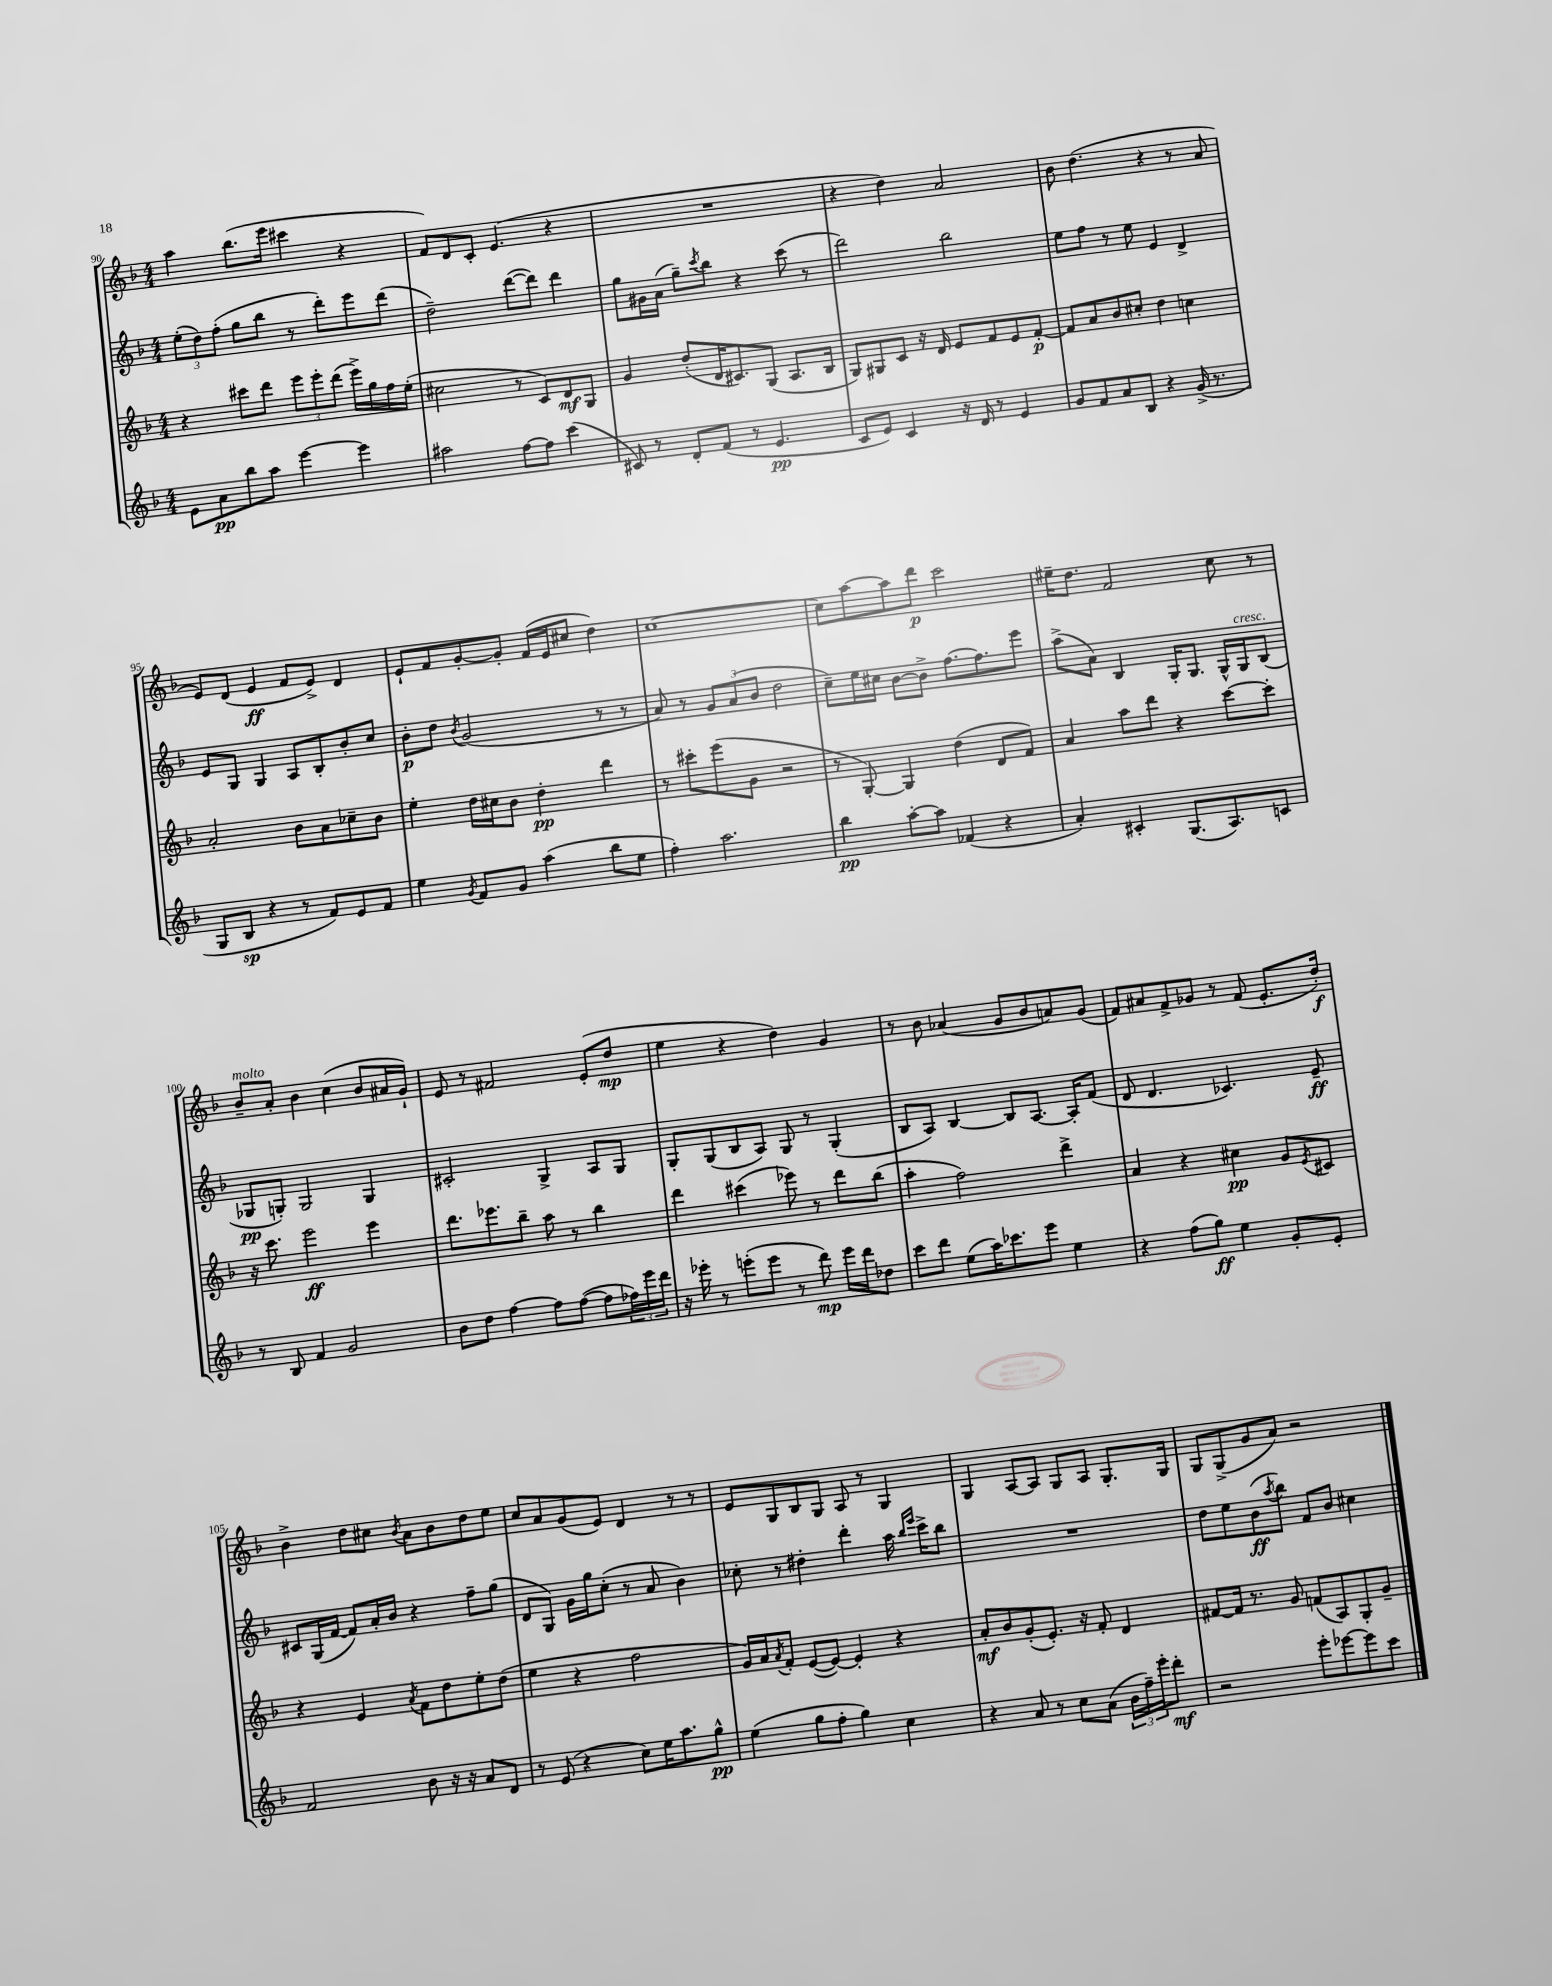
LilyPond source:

<<
\new StaffGroup <<
\new Staff = "s0" {
    \clef treble \key f \major \numericTimeSignature \time 4/4
    a''4 bes''8.( e'''16 cis'''4 r4 |
    f'8) d'8 c'8-. e'4.( r4 |
    R1 |
    r4 d''4) a'2 |
    bes'8 d''4.( r4 r8 a'8 |
    e'8) d'8( e'4\ff f'8 e'8->) d'4 |
    e'8-! f'8 g'8~-. g'8-. f'16( e'16 cis''8 d''4) |
    c''1~ |
    c''8 a''8~ a''8 d'''8\p c'''2 |
    eis''16-- d''8. f'2 c''8 r8 |
    bes'8--^\markup { \italic "molto" } a'8-. bes'4 c''4( bes'8 ais'16 g'16-!) |
    e'8 r8 fis'2 e'8-.( d''8\mp |
    e''4 r4 d''4) g'4 |
    r8 bes'8 aes'4( g'8 bes'8 a'8) g'8( |
    f'8) ais'8 f'8-> ges'8 r8 f'8( e'8.-. d''16-.\f) |
    bes'4-> d''8 cis''8 \acciaccatura { bes'8 } a'8 bes'8 d''8 e''8 |
    c''8 a'8 g'8( e'8) d'4 r8 r8 |
    e'8 g8 bes8 g8 a8 r8 g4 |
    g4 a8~ a8 g8 a8 g8.-. g16 |
    g8 g8->( g'8 a'8) r2 \bar "|." |
}
\new Staff = "s1" {
    \clef treble \key f \major \numericTimeSignature \time 4/4
    \tuplet 3/2 { e''8-.( d''8) f''8-.( } g''8 bes''8 r8 d'''8-.) e'''8 d'''8( |
    d''2--) d'''8~( d'''8) d'''4 |
    g''8 gis'16 a'16( g''8--) \acciaccatura { c'''8 } bes''8 r4 c'''8( r8 |
    d'''2) bes''2 |
    e''8 f''8 r8 e''8 e'4 d'4-> |
    e'8 g8 g4 a8 bes8-. bes'8-. c''8 |
    bes'8-.\p d''8 \acciaccatura { bes'8 } g'2( r8 r8 |
    a'8) r8 \tuplet 3/2 { g'8 a'8( bes'8 } d''2 |
    c''8--) e''16 cis''16 bes'8~ bes'8-> f''8.~ f''8. e'''8 |
    a''8->( a'8) bes4 g16-. g8. g16-^ g16^\markup { \italic "cresc." } bes8( |
    ges8\pp g8-.) g2 g4 |
    cis'2-. g4-> a8 g8 |
    g8-. g8( bes8 a8) g8 r8 g4-.( |
    bes8 a8) bes4~ bes8 a8.~ a16-. f'8( |
    d'8 d'4. ces'4.) e'8--\ff |
    cis'8 g16( f'16~ f'8) a'16-. bes'16 r4 f''8-- g''8( |
    d'8 g8) g'16 g''16 c''8-.( r8 a'8 bes'4) |
    ces''8-. r8 dis''4-. d'''4-. a''16 \grace { bes''16 e'''16 } c'''16-> bes''8 |
    R1 |
    d''8 e''8 bes'8\ff( \acciaccatura { a''8 } bes''8) f'8 bes'8 cis''4 \bar "|." |
}
\new Staff = "s2" {
    \clef treble \key f \major \numericTimeSignature \time 4/4
    r4 cis'''8 d'''8 \tuplet 3/2 { e'''8 e'''8-. d'''8( } e'''16->) g''16 f''16 e''16-.( |
    cis''2 r8 c'8) d'8\mf g8 |
    g'4 d''8-.( d'16 cis'8.) g8( a8. bes16 |
    g8) gis8 c'8 r16 d'16 e'8 f'8 e'8 f'8~-.\p |
    f'8 a'8 bes'8 cis''8-. d''4 c''4 |
    a'2-. bes'8 a'8 ces''8-- bes'8 |
    e''4-. d''16 cis''16 bes'8 d''4-.\pp d'''4 |
    r8 cis'''8-. e'''8( g'8 r2 |
    r8 g8~-.) g4 d''4( d'8 f'8) |
    a'4 a''8 d'''8 r4 c'''8~ c'''8-. |
    r16 c'''8. e'''2\ff e'''4 |
    d'''8. ees'''8. bes''8-- a''8 r8 bes''4 |
    d'''4 cis'''4( ees'''8) r8 d'''8 bes''8( |
    a''4-. f''2) d'''4-> |
    a'4 r4 cis''4\pp g'8 \acciaccatura { e'8 } cis'8 |
    r4 e'4 \acciaccatura { a'8 } f'8 d''8 e''8-. d''8( |
    e''4 r4 f''2 |
    g'16) a'16 \acciaccatura { a'8 } f'8-. e'8~( e'8~) e'4-. r4 |
    a'8-.\mf bes'8 g'8-.( e'8.-.) r16 f'8-. d'4 |
    fis'8~ fis'16 r8. g'8 f'8( a8) g8-. g'8-- \bar "|." |
}
\new Staff = "s3" {
    \clef treble \key f \major \numericTimeSignature \time 4/4
    e'8 a'8\pp bes''8 a''8 e'''4~ e'''4 |
    ais''2 f''8~ f''8 c'''4( |
    cis'8) r8 d'8-. f'8( r8 e'4.\pp |
    c'8 e'8) c'4 r16 d'16 r8 e'4 |
    g'8 f'8 a'8 bes8 r4 g'16->( r8. |
    g8 bes8\sp r4 r8 f'8) e'8 f'8 |
    e''4 \acciaccatura { g'8 } f'8 g'8 a''4( bes''8 e''8 |
    f''4-.) a''2. |
    bes''4\pp a''8~-. a''8 fes'4( r4 |
    a'4-.) cis'4-. g8.( a8.) c'8 |
    r8 bes8 f'4 g'2 |
    bes'8 d''8 f''4~ f''8 f''8~( f''8 \tuplet 3/2 { fes''16) e'''16 d'''16 } |
    r16 ees'''16-. r8 e'''8-.( e'''8 r8 d'''8\mp) e'''16 d'''16 des''8 |
    c'''8 d'''8 e''8( a''16) ces'''8. e'''8 e''4 |
    r4 f''8( g''8\ff) e''4 g'8-. e'8-. |
    f'2 bes'8 r16 r16 a'8 d'8 |
    r8 e'8( r4 c''8) e''16 a''8. g''8-^\pp |
    e''4( g''8 f''8-. g''4) c''4 |
    r4 a'8 r8 c''8 a'8( \tuplet 3/2 { bes'16 f''16--) e'''16-. } d'''8-.\mf |
    r2 e'''8-. ees'''8~ ees'''8 c'''8 \bar "|." |
}
>>
>>
\layout { \context { \Score currentBarNumber = #90 } }
